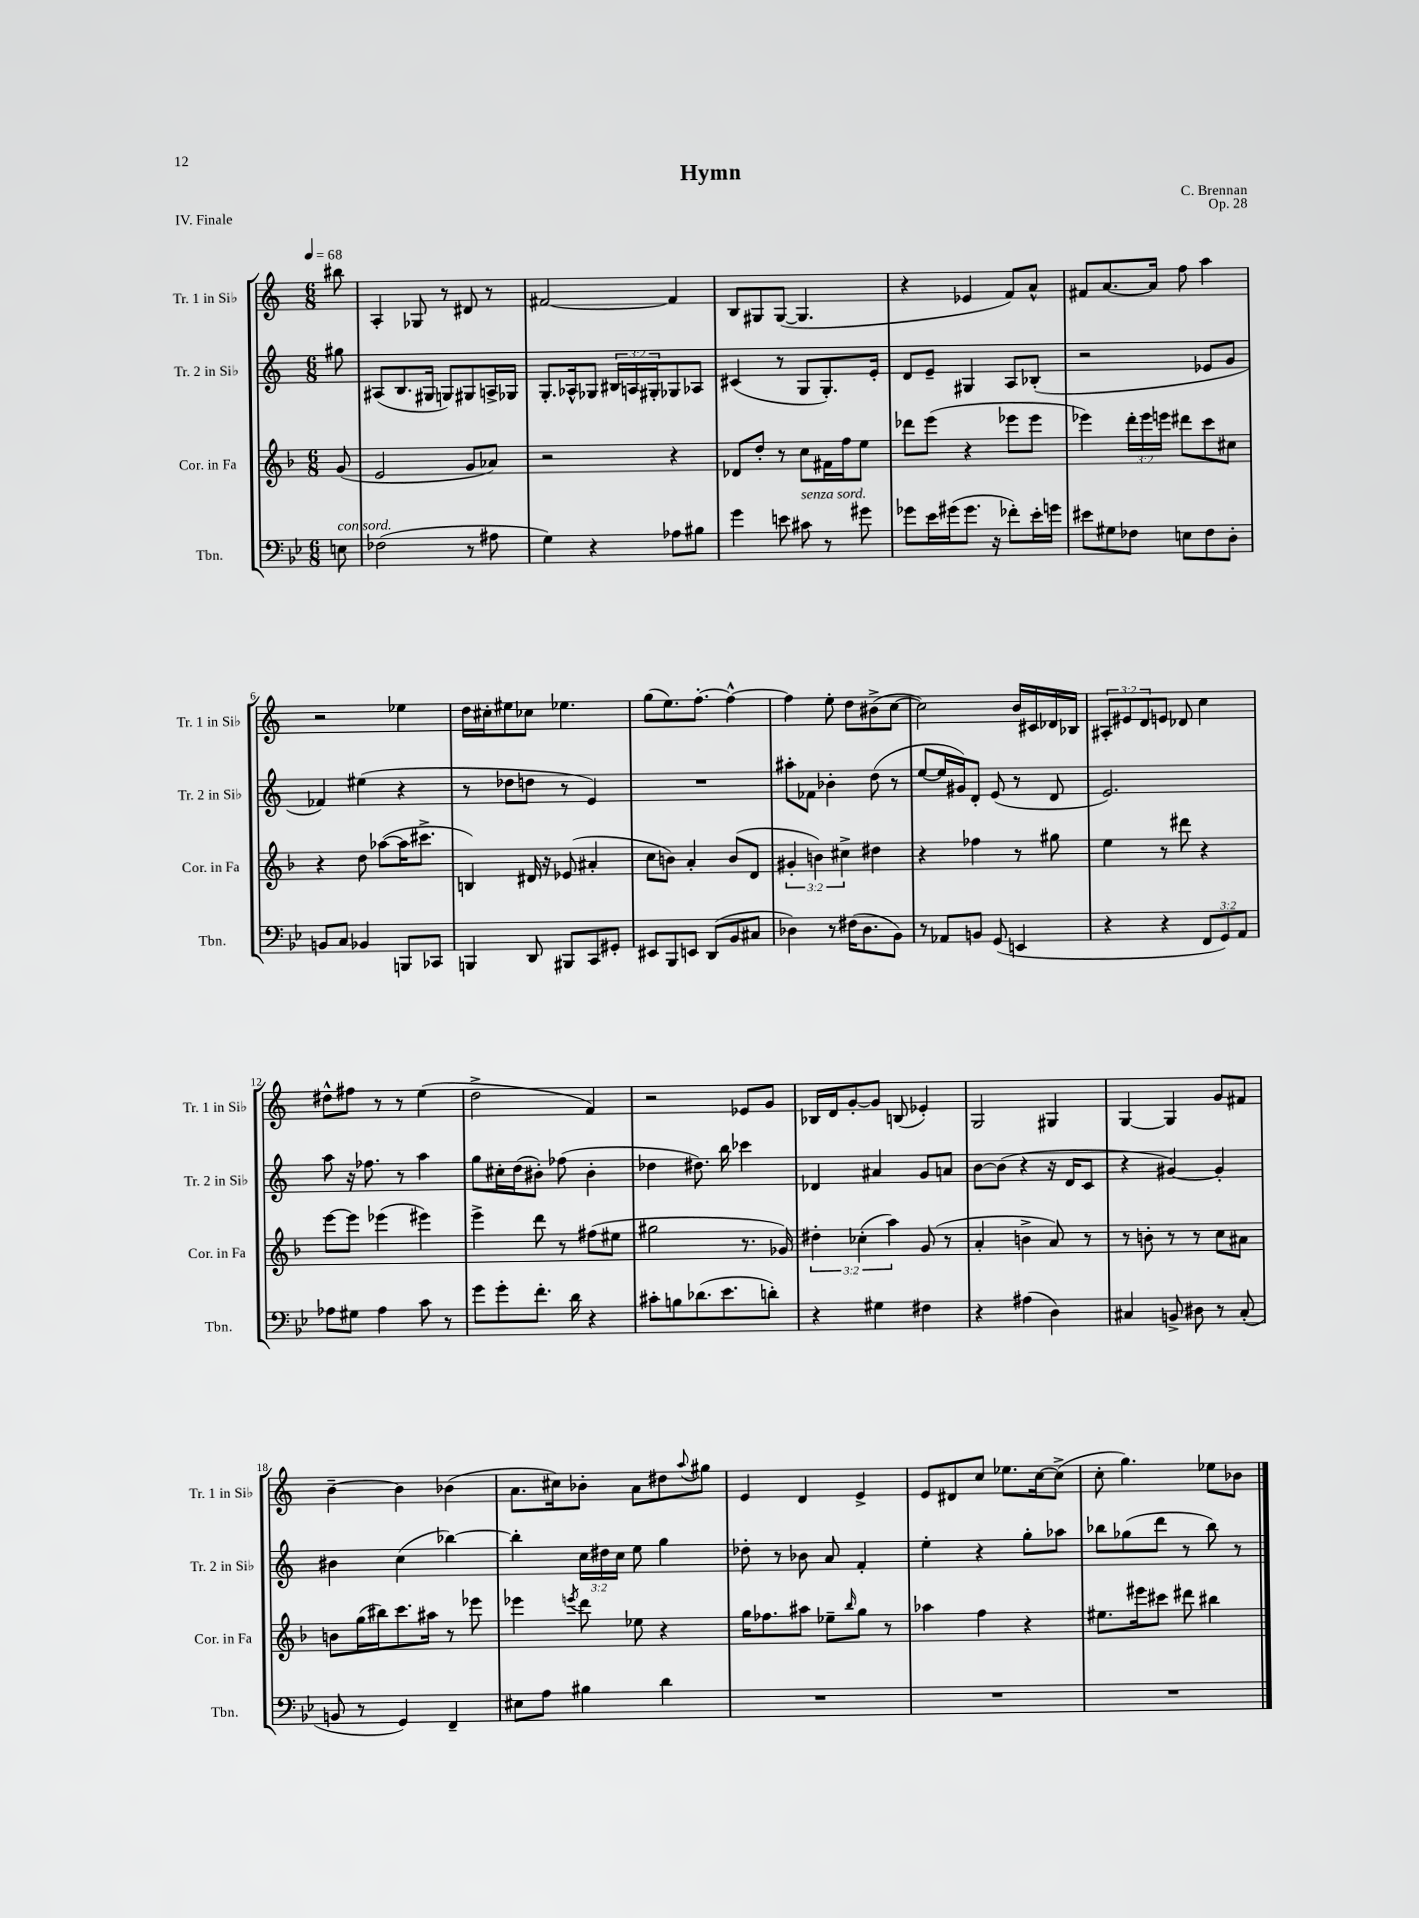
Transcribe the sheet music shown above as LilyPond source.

\header { title = "Hymn" composer = "C. Brennan" opus = "Op. 28" piece = "IV. Finale" }
<<
\new StaffGroup <<
\new Staff = "s0" \with { instrumentName = "Tr. 1 in Sib" shortInstrumentName = "Tr. 1 in Sib" } {
    \clef treble \key c \major \numericTimeSignature \time 6/8 \override Staff.TupletNumber.text = #tuplet-number::calc-fraction-text \partial 8 \tempo 4 = 68
    bis''8 |
    a4-. ges8 r8 dis'8 r8 |
    fis'2~ fis'4 |
    b8 gis8 gis8~( gis4. |
    r4 ees'4 f'8) a'8-^ |
    fis'8 a'8.~ a'16 f''8 a''4 |
    r2 ees''4 |
    d''16 cis''16-. eis''8 ces''8 ees''4. |
    g''8( e''8.) f''8.~-. f''4~-^ |
    f''4 e''8-. d''8 bis'8->( c''8~ |
    c''2) b'16 cis'16 des'16 bes16 |
    \tuplet 3/2 { ais8-. eis'8 d'8 } e'8 des'8 c''4 |
    dis''8-^ fis''8 r8 r8 e''4( |
    d''2-> f'4) |
    r2 ees'8 g'8 |
    bes16 d'16 g'8~-. g'8 b8( ees'4-.) |
    g2 gis4 |
    g4~ g4 g'8 fis'8 |
    b'4~-- b'4 bes'4( |
    a'8. cis''16) bes'8-. a'8 dis''8 \appoggiatura { a''8 } gis''8 |
    e'4 d'4 e'4-> |
    e'8 dis'8 c''8 ees''8. c''16~ c''8->( |
    c''8-. g''4.) ees''8 bes'8 \bar "|." |
}
\new Staff = "s1" \with { instrumentName = "Tr. 2 in Sib" shortInstrumentName = "Tr. 2 in Sib" } {
    \clef treble \key c \major \numericTimeSignature \time 6/8 \override Staff.TupletNumber.text = #tuplet-number::calc-fraction-text \partial 8
    gis''8 |
    ais8( b8. gis16 g8) gis8 a16-> ges16 |
    g8.-. aes16-^ ges8 \tuplet 3/2 { bis16 a16 gis16-. } ges8 aes8 |
    cis'4( r8 g8 g8.-.) e'16-. |
    d'8 e'8-- gis4 a8 bes8-.( |
    r2 ees'8 g'8 |
    fes'4) eis''4( r4 |
    r8 des''8 d''8 r8 e'4) |
    R2. |
    ais''8-. fes'8 bes'4-. d''8( r8 |
    e''8~ e''16 gis'16) d'8-. e'8( r8 d'8 |
    e'2.) |
    a''8 r16 fes''8. r8 a''4 |
    g''8 cis''16-. d''16( bis'8-.) fes''8( bis'4-. |
    des''4 dis''8.) b''16 ces'''4 |
    des'4 ais'4 g'8 a'8 |
    b'8~ b'8( r4 r16 d'16 c'8 |
    r4 gis'4~) gis'4-. |
    bis'4 c''4( bes''4~) |
    bes''4-. \tuplet 3/2 { c''16 dis''16 c''16 } e''8 g''4 |
    des''8-. r8 bes'8 a'8 f'4-. |
    e''4-. r4 g''8-. aes''8 |
    bes''8 ges''8( d'''8 r8 bes''8) r8 \bar "|." |
}
\new Staff = "s2" \with { instrumentName = "Cor. in Fa" shortInstrumentName = "Cor. in Fa" } {
    \clef treble \key f \major \numericTimeSignature \time 6/8 \override Staff.TupletNumber.text = #tuplet-number::calc-fraction-text \partial 8
    g'8( |
    e'2 g'8 aes'8) |
    r2 r4 |
    des'8 d''8-. r8 c''8 fis'16 f''16 e''8 |
    des'''8 e'''8( r4 ees'''8 ees'''8 |
    ees'''4) \tuplet 3/2 { d'''16-. ees'''16 e'''16 } dis'''8 c'''8 cis''8 |
    r4 d''8 aes''8~( aes''16 cis'''8.-> |
    b4) dis'16 r16 ees'8( ais'4-. |
    c''8 b'8) a'4-. b'8( d'8 |
    \tuplet 3/2 { gis'4-. b'4) cis''4-> } dis''4 |
    r4 fes''4 r8 gis''8 |
    e''4 r8 dis'''8 r4 |
    e'''8~ e'''8 ees'''4( eis'''4) |
    e'''4-> d'''8 r8 fis''8( eis''8 |
    gis''2 r8. ges'16) |
    \tuplet 3/2 { dis''4-. ces''4-.( a''4) } g'8( r8 |
    a'4-. b'4-> a'8) r8 |
    r8 b'8-. r8 r8 c''8 ais'8 |
    b'8 g''16( bis''16) c'''8. ais''16 r8 ees'''8 |
    ees'''4 \acciaccatura { e'''8 } d'''8 ees''8 r4 |
    g''16 fes''8. ais''8 ees''8-- \grace { bes''16 } g''8 r8 |
    aes''4 f''4 r4 |
    eis''8. eis'''16 cis'''8 dis'''8 bis''4 \bar "|." |
}
\new Staff = "s3" \with { instrumentName = "Tbn." shortInstrumentName = "Tbn." } {
    \clef bass \key bes \major \numericTimeSignature \time 6/8 \override Staff.TupletNumber.text = #tuplet-number::calc-fraction-text \partial 8
    e8^\markup { \italic "con sord." } |
    fes2( r8 ais8 |
    g4) r4 aes8 bis8 |
    g'4 e'8 cis'8^\markup { \italic "senza sord." } r8 gis'8 |
    ges'8 ees'16 gis'16( gis'8. r16 fes'8-.) ees'16-. g'16 |
    eis'8 gis8 fes8 e8 fes8 d8-. |
    b,8 c8 bes,4 b,,8 ces,8 |
    b,,4 d,8 bis,,8 c,8 gis,8-. |
    eis,8 bes,,8 e,8 d,8( bes,8 cis8 |
    des4) r8 fis16( des8. bes,8) |
    r8 aes,8 b,8 g,8( e,4 |
    r4 r4 \tuplet 3/2 { f,8 g,8) a,8 } |
    aes8 gis8 aes4 c'8 r8 |
    g'8 g'8-. f'8.-. d'16 r4 |
    cis'8-. b8 des'8.( ees'8. d'8-.) |
    r4 gis4 fis4 |
    r4 ais4( d4) |
    cis4 b,8-> dis8 r8 cis8-.( |
    b,8 r8 g,4) f,4-- |
    eis8 a8 bis4 d'4 |
    R2. |
    R2. |
    R2. \bar "|." |
}
>>
>>
